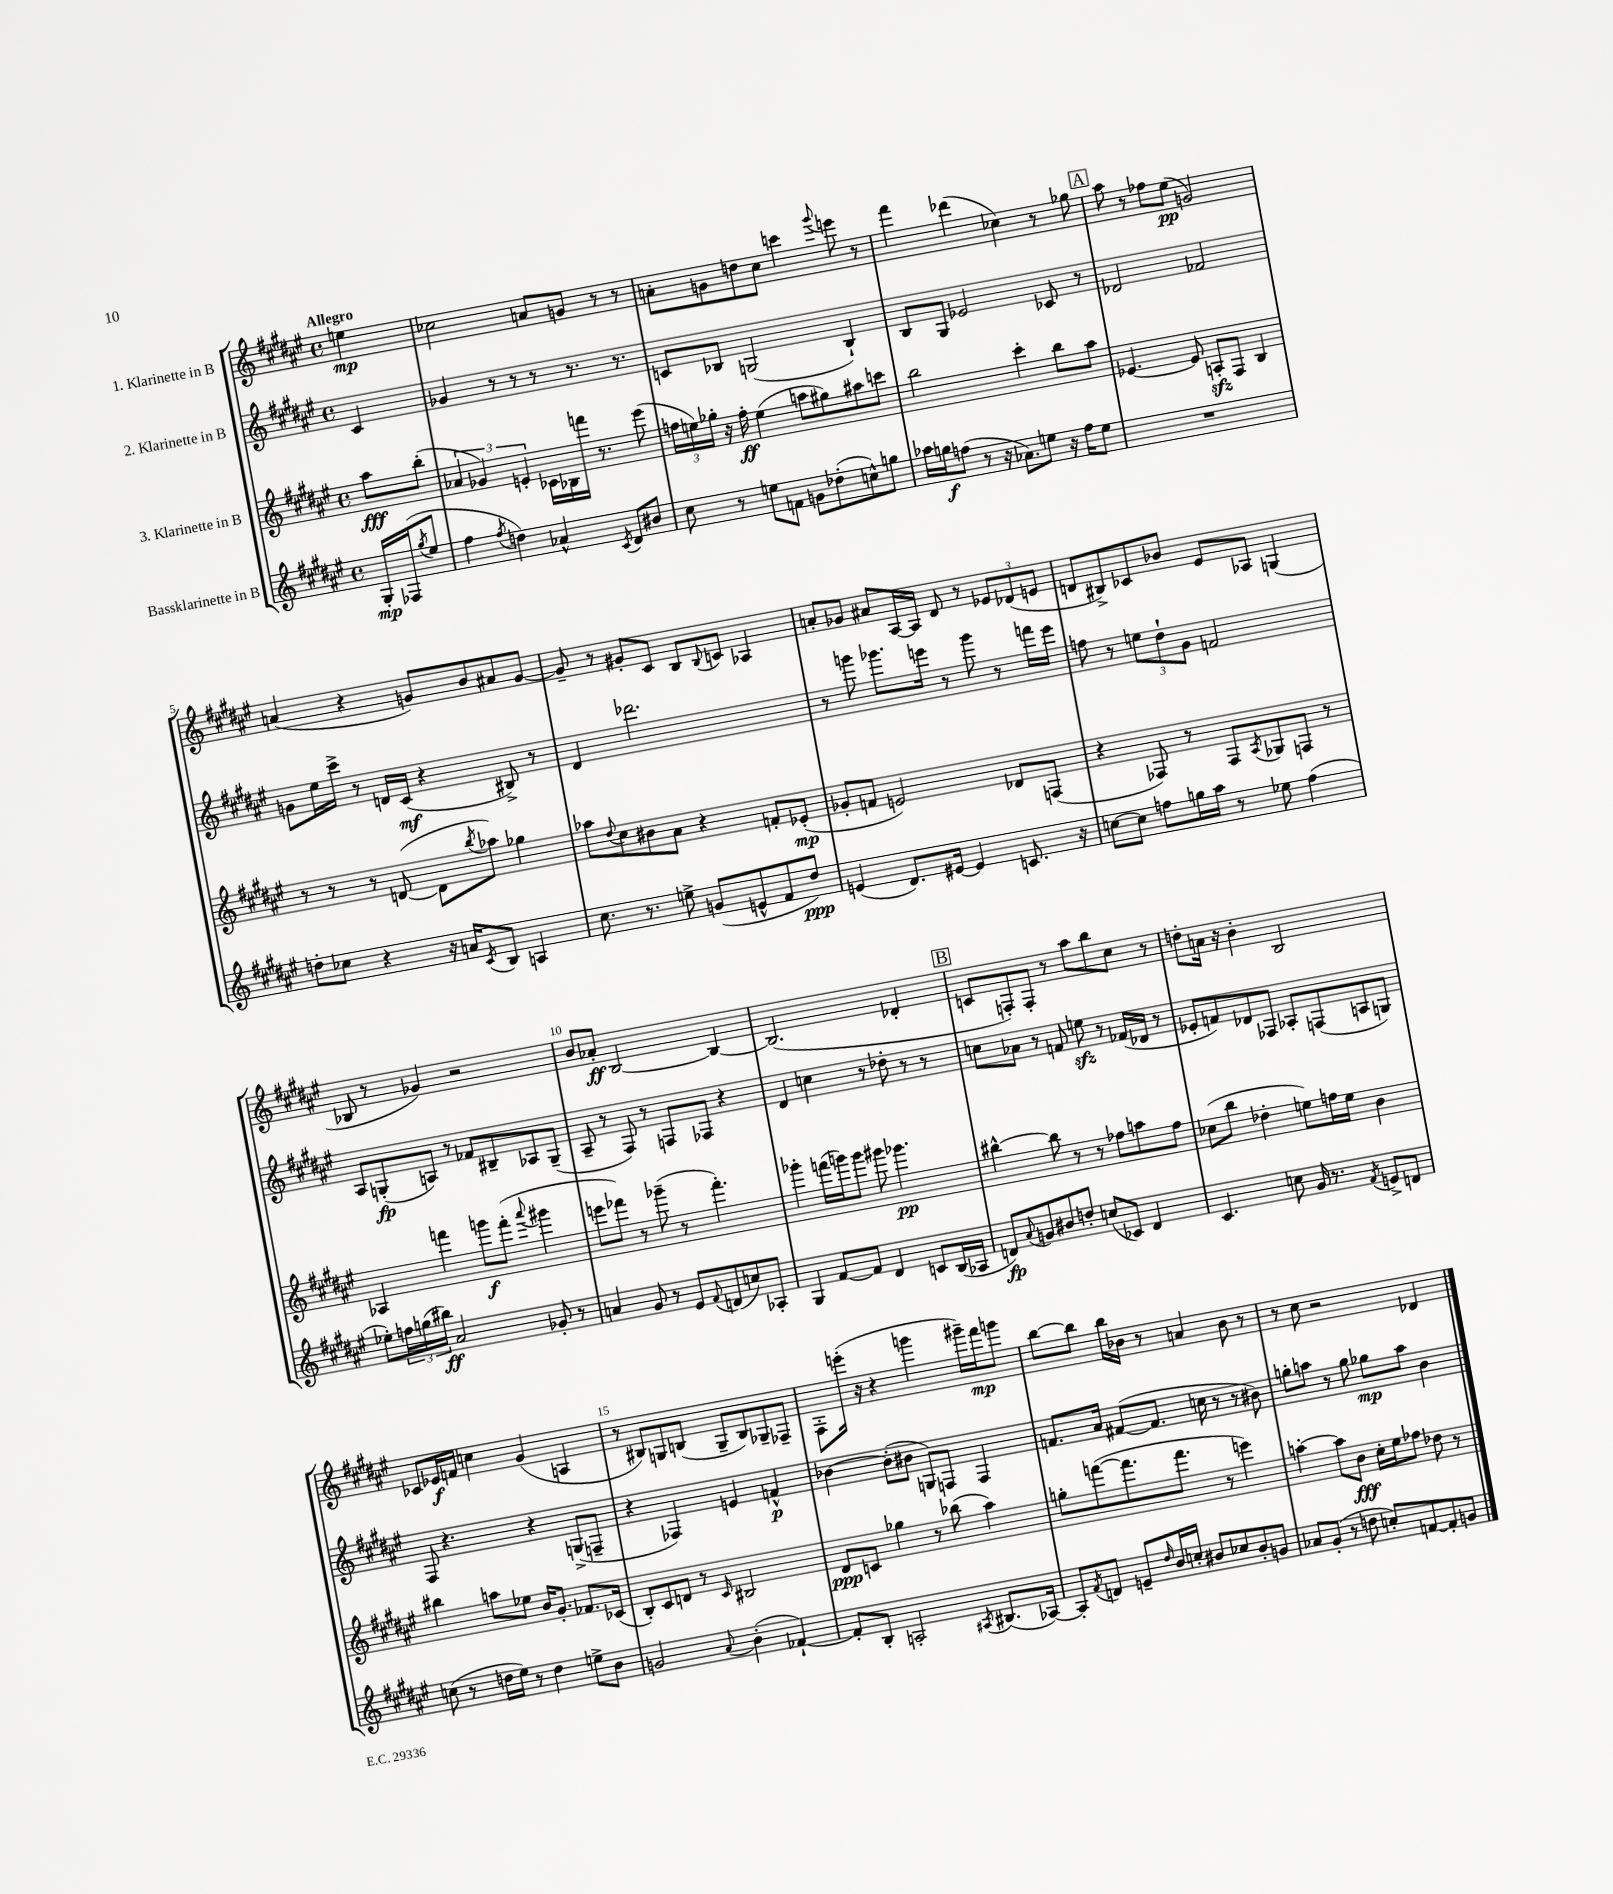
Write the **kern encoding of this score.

**kern	**kern	**kern	**kern
*staff4	*staff3	*staff2	*staff1
*clefG2	*clefG2	*clefG2	*clefG2
*k[f#c#g#d#a#e#]	*k[f#c#g#d#a#e#]	*k[f#c#g#d#a#e#]	*k[f#c#g#d#a#e#]
*M4/4	*M4/4	*M4/4	*M4/4
*met(c)	*met(c)	*met(c)	*met(c)
16G#'	8aa#	4c#	4ee
(16F-	.	.	.
8qgg#	.	.	.
8ee#	(8bb'	.	.
=	=	=	=
4ff#	6a-	4g-	2cc-
.	6g-)	.	.
8qff#	.	.	.
4dd)	.	8r	.
.	6e'	.	.
.	.	8r	.
4a-^^	16c-	8r	8a
.	16B-	.	.
.	16fff	8.r	8g
.	8.r	.	.
8qc#	.	.	.
8d#	.	.	8r
.	.	8.r	.
8b#	(8eee#	.	8r
=	=	=	=
8cc#	24ff	8c	8a'
.	24ee)	.	.
.	24gg-'	.	.
8r	16r	8B-	8g
.	16ff'	.	.
8ee	(4ee	(2G	8dd
8f	.	.	8cc#
8g	8aa	.	4ccc
(8dd-'	8gg#)	.	.
.	.	.	8qqggg#
8cc^^)	8aa#	4B-`)	8eee
8gg	8ccc	.	8r
=	=	=	=
16aa-	2bb	8B	4fff#
16gg	.	.	.
(8ff	.	8G#	.
8r	.	2e-	(4ddd-
16r	.	.	.
8.a-)	.	.	.
.	4ccc#'	.	4cc-)
8ee	.	.	.
16r	8bb	8c-	8r
16ff	.	.	.
8ee	8aa#	8r	8gg-
=	=	=	=
1r	[4.e-	2d-	8aa#
.	.	.	8r
.	.	.	8ff-
.	8e-]	.	(8ee#
.	8A'	2f-	2g)
.	8F#	.	.
.	4B	.	.
=	=	=	=
8dd'	8r	8g	(4a
8cc-	8r	16ee#	.
.	.	16ccc#^	.
4r	8r	8r	4r
.	([8d	16d	.
.	.	(16c#	.
16r	8d]	4r	8g)
16a	.	.	.
8qc#	8qbb	.	.
8B	8aa-)	.	8b
4A	4gg-	8B#^)	8a#
.	.	8r	[8g
=	=	=	=
8.cc#	8aa-	4d#	8g~]
.	8qqdd#	.	.
.	8cc#	.	8r
8.r	.	.	.
.	8b#	2.ddd-	8g#'
8ee^	8a#	.	8c#
(8g	4r	.	8B
.	.	.	8qqB
8e^^	.	.	8c
8f#	8f'	.	4A-
8dd#)	(8e-'	.	.
=	=	=	=
(4e	8g-'	8r	8a'
.	8f	8ggg	8g-
8.d#)	2e)	8.ggg-	8a#
.	.	.	[16A#
[16e#	.	16eee	16A#]
4e#]	.	8r	8d#
.	.	8ggg-	8r
8.c	8d-	8r	12e-
.	.	.	(12d-
.	(8F	16fff	.
.	.	.	12e
16r	.	16eee	.
=	=	=	=
[8cc	4r	8ff	8d
8cc]	.	8r	8B#^)
8ff	8F-)	12ee	8c-
.	.	12dd#`	.
16gg	8r	.	8b-
.	.	12g#	.
16aa#	.	.	.
8r	8F-	2f	8e#
.	8qA#	.	.
8ee-	8G-	.	8A-
(4ff	8F	.	(4G
.	8r	.	.
=	=	=	=
8ee-')	4A-	8A#	8B-
24ff	.	(8G'	8r
(24gg	.	.	.
24bb#)	.	.	.
2a#	4fff	8A)	4g-)
.	.	8r	.
.	8ggg	8f-	2r
.	(8fff'	8B#~	.
.	8qqaaa#	.	.
8g-'	4ggg#	8A-	.
8r	.	(8G~	.
=	=	=	=
4a	8eee	8A#~	8b
.	8fff-)	8r	8a-'
8g#	8r	8F#)	[2B
8r	(8ggg-~	8r	.
8e#	8r	8F	.
8qqf#	.	.	.
(8d	4.fff-')	8F-	.
8cc)	.	4r	4B_
8A-'	.	.	.
=	=	=	=
4G#	4ggg-'	4d#	(2.B]
[8f#	(16fff	4cc	.
.	16ggg)	.	.
8f#]	8ggg	.	.
4d#	8ggg#	8r	.
.	4.ggg-	8dd-'	.
8c	.	8r	4d-'
(16B	.	8r	.
16A-	.	.	.
=	=	=	=
8d)	[4bb#^^	8cc	8c
8qqa#	.	.	.
8g	.	8a-	8F')
8b#	8bb#]	8r	8F'
8dd'	8r	8f	8r
(8cc	8r	8ee	8aa#
8c-)	8ff-	8r	8bb
4d	8aa	(16f-	8cc#
.	.	16d-	.
.	8ff-	8r	8r
=	=	=	=
4.c#	(8cc-	8e-'	8dd'
.	8bb	8f)	16a
.	.	.	16r
.	4dd-'	8d-	4b'
8cc	.	8F-	.
16g#	8ee)	8A-'	2B
8.r	.	.	.
.	16ff	(8F	.
.	16ee	.	.
8qf#	.	.	.
8e^	4b	8A	.
8d	.	8G)	.
=	=	=	=
(8cc	4bb#	8F#	8c-
8r	.	4.r	16e-
.	.	.	16f
16dd	8aa	.	4cc
16ee#)	.	.	.
8r	8ee-	.	.
4dd	16b	4r	(4g#
.	8.g#'	.	.
8ee^	8.f-	(8G^	4A
8b	.	8F~	.
.	(16c-	.	.
=	=	=	=
2g	8B')	4r	8r
.	8c#	.	8B#)
.	8d	4F-)	8G
.	8r	.	(8B
8qqa#	16qqc#	.	.
(4b'	2B#	4e	8G~
.	.	.	8B)
[4f-`)	.	4f^^	8G-~
.	.	.	8F-~
=	=	=	=
8f-']	8d#	[4b-	8F#'
8B'	8c	.	(16eee'
.	.	.	16r
2A'	4gg-	(8b-']	4r
.	.	8b#	.
.	8r	8G)	4ggg
.	(8bb-	8F	.
8qA#	.	.	.
(8.B#	4aa#)	4F	16ggg#~)
.	.	.	16fff#
.	.	.	8ggg
[16A-)	.	.	.
=	=	=	=
8A-']	8gg'	8.f	[8bb
8qf#	.	.	.
8d	([8fff	.	8bb]
.	.	16a#	.
8e~	8.fff]	([8f#	16bb
.	.	.	16b-
16qqdd#	.	.	.
16b	.	8.f#]	8r
16cc'	8.fff	.	.
8b#	.	.	4a
.	.	16cc	.
8cc-	8r	8r	.
8b#'	4eee)	8r	8b-
8g	.	8b#)	8r
=	=	=	=
8a-	[4aa'	8gg'	8r
(8g#'	.	8aa	8cc#
8r	8aa]	8r	2r
8dd	8b	8gg	.
8cc')	16cc#'	8gg-	.
.	16ee#	.	.
[8f	8ff-	8aa	.
8f']	8dd-	4b	4d-
8g	8r	.	.
==	==	==	==
*-	*-	*-	*-
